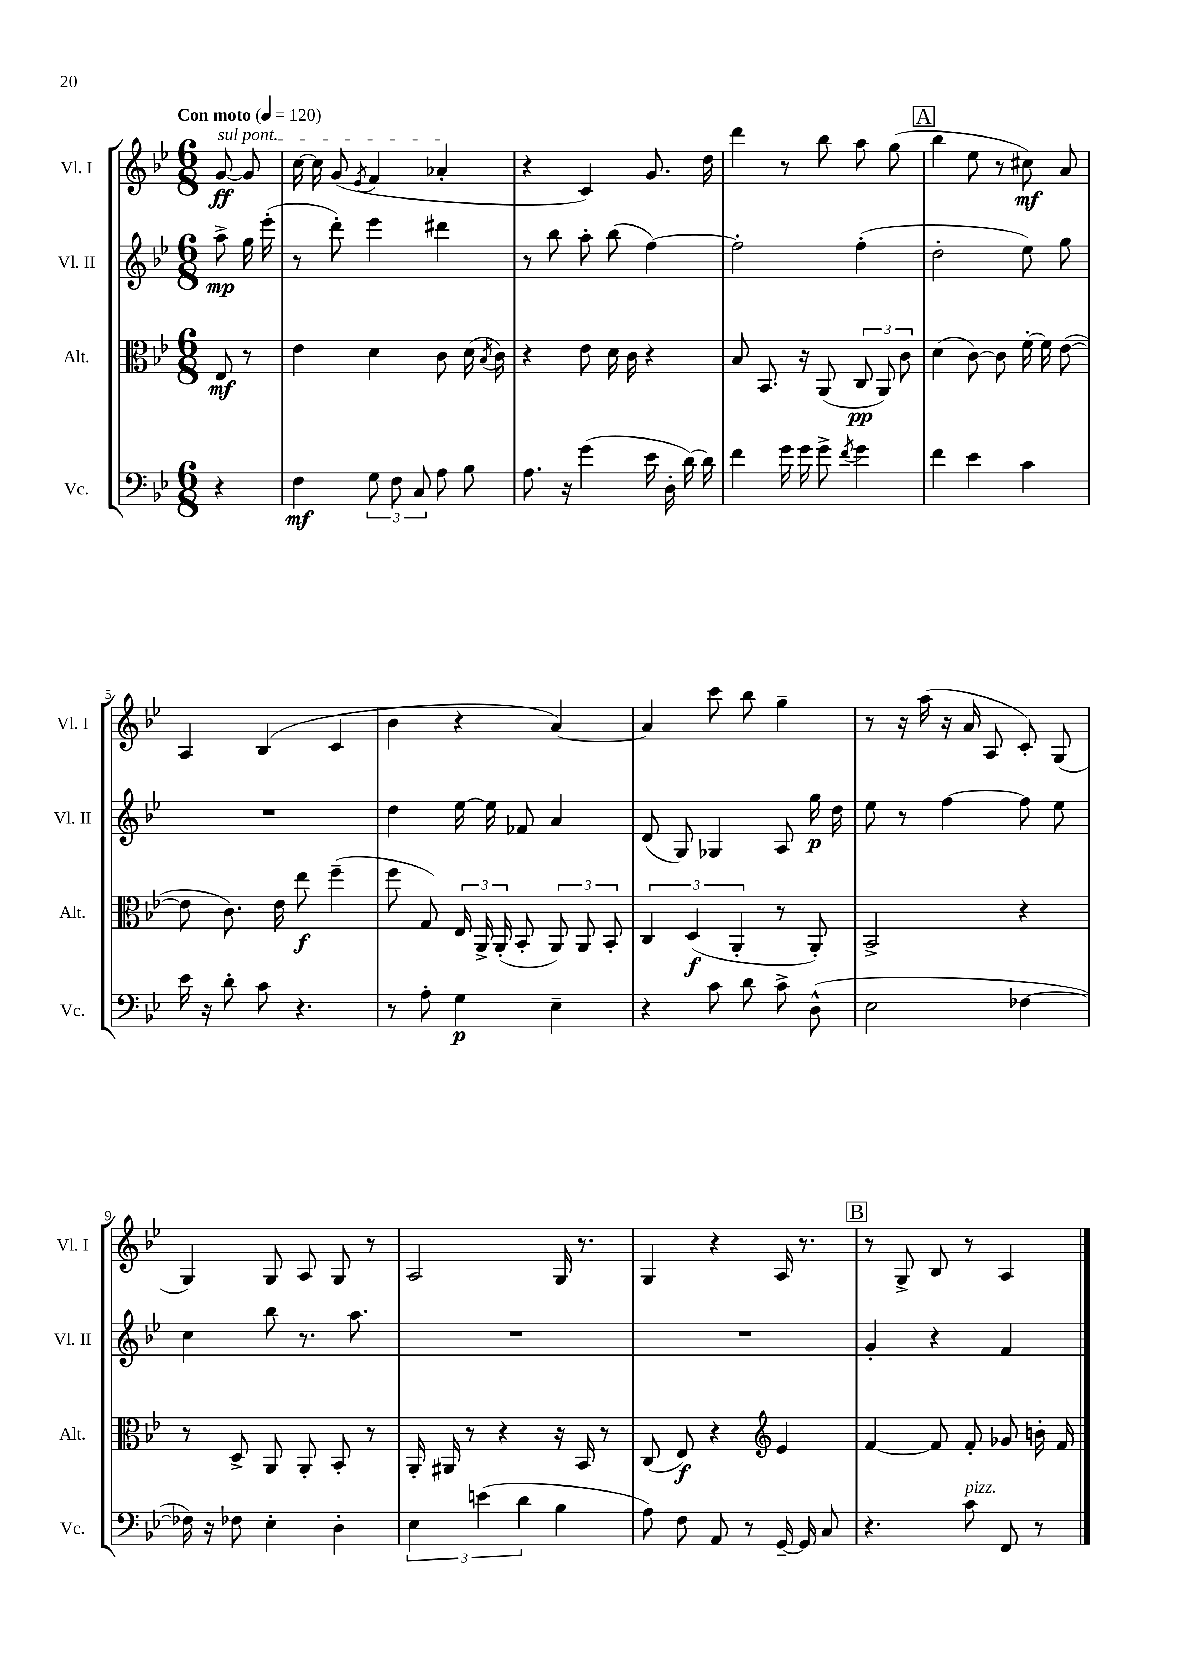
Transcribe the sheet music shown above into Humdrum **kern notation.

**kern	**kern	**kern	**kern
*staff4	*staff3	*staff2	*staff1
*clefF4	*clefC3	*clefG2	*clefG2
*k[b-e-]	*k[b-e-]	*k[b-e-]	*k[b-e-]
*M6/8	*M6/8	*M6/8	*M6/8
*MM120	*MM120	*MM120	*MM120
4r	8E-	8aa^	[8g
.	8r	16gg	8g]
.	.	(16eee-'	.
=	=	=	=
4F	4e-	8r	[16cc
.	.	.	16cc]
.	.	8ddd')	(8g
.	.	.	8qe-
12G	4d	4eee-	4f
12F	.	.	.
12C	.	.	.
8A	8c	4ddd#	4a-'
8B-	(16d	.	.
.	8qB-	.	.
.	16c)	.	.
=	=	=	=
8.A	4r	8r	4r
.	.	8bb-	.
16r	.	.	.
(4g	8e-	8aa'	4c)
.	16d	(8bb-	.
.	16c	.	.
16e-	4r	[4ff)	8.g
16D'	.	.	.
[16d)	.	.	.
16d]	.	.	16dd
=	=	=	=
4f	8B-	2ff']	4ddd
.	8.BB-	.	.
16g	.	.	8r
16g	16r	.	.
8g^	(8AA	.	8bb-
8qf	.	.	.
4g	12C	(4ff'	8aa
.	12AA)	.	.
.	.	.	(8gg
.	12c	.	.
=	=	=	=
4f	(4d	2dd'	4bb-
4e-	[8c)	.	8ee-
.	8c]	.	8r
4c	[16f'	8ee-)	8cc#)
.	16f]	.	.
.	([8e-	8gg	8a
=	=	=	=
16e-	8e-]	2.r	4A
16r	.	.	.
8d'	8.c)	.	.
8c	.	.	(4B-
.	16e-	.	.
4.r	8ee-	.	.
.	(4ff~	.	4c
=	=	=	=
8r	8ff	4dd	4b-
8A'	8G)	.	.
4G	24E-	[16ee-	4r
.	24AA^	.	.
.	.	16ee-]	.
.	(24AA'	.	.
.	8BB-'	8f-	.
4E-~	12AA)	4a	[4a)
.	12AA	.	.
.	12BB-'	.	.
=	=	=	=
4r	6C	(8d	4a]
.	.	8G)	.
.	(6D	.	.
8c	.	4G-	8ccc
.	6AA'	.	.
8d	.	.	8bb-
8c^	8r	8A	4gg~
(8D^^	8AA')	16gg	.
.	.	16dd	.
=	=	=	=
2E-	2BB-^	8ee-	8r
.	.	8r	16r
.	.	.	(16aa
.	.	[4ff	16r
.	.	.	16a
.	.	.	8A
[4F-	4r	8ff]	8c')
.	.	8ee-	(8G
=	=	=	=
16F-])	8r	4cc	4G)
16r	.	.	.
8F-	8D^	.	.
4E-'	8AA	8bb-	8G
.	8AA'	8.r	8A
4D'	8BB-'	.	8G
.	.	8.aa	.
.	8r	.	8r
=	=	=	=
6E-	16AA'	2.r	2A
.	16AA#	.	.
.	8r	.	.
(6e	.	.	.
.	4r	.	.
6d	.	.	.
4B-	16r	.	16G
.	16BB-	.	8.r
.	8r	.	.
=	=	=	=
8A)	(8C	2.r	4G
8F	8E-)	.	.
8AA	4r	.	4r
8r	.	.	.
*	*clefG2	*	*
[16GG~	4e-	.	16A
16GG]	.	.	8.r
8C	.	.	.
=	=	=	=
4.r	[4f	4g'	8r
.	.	.	8G^
.	8f]	4r	8B-
8c	8f'	.	8r
8FF	8g-	4f	4A
8r	16b'	.	.
.	16f	.	.
==	==	==	==
*-	*-	*-	*-
